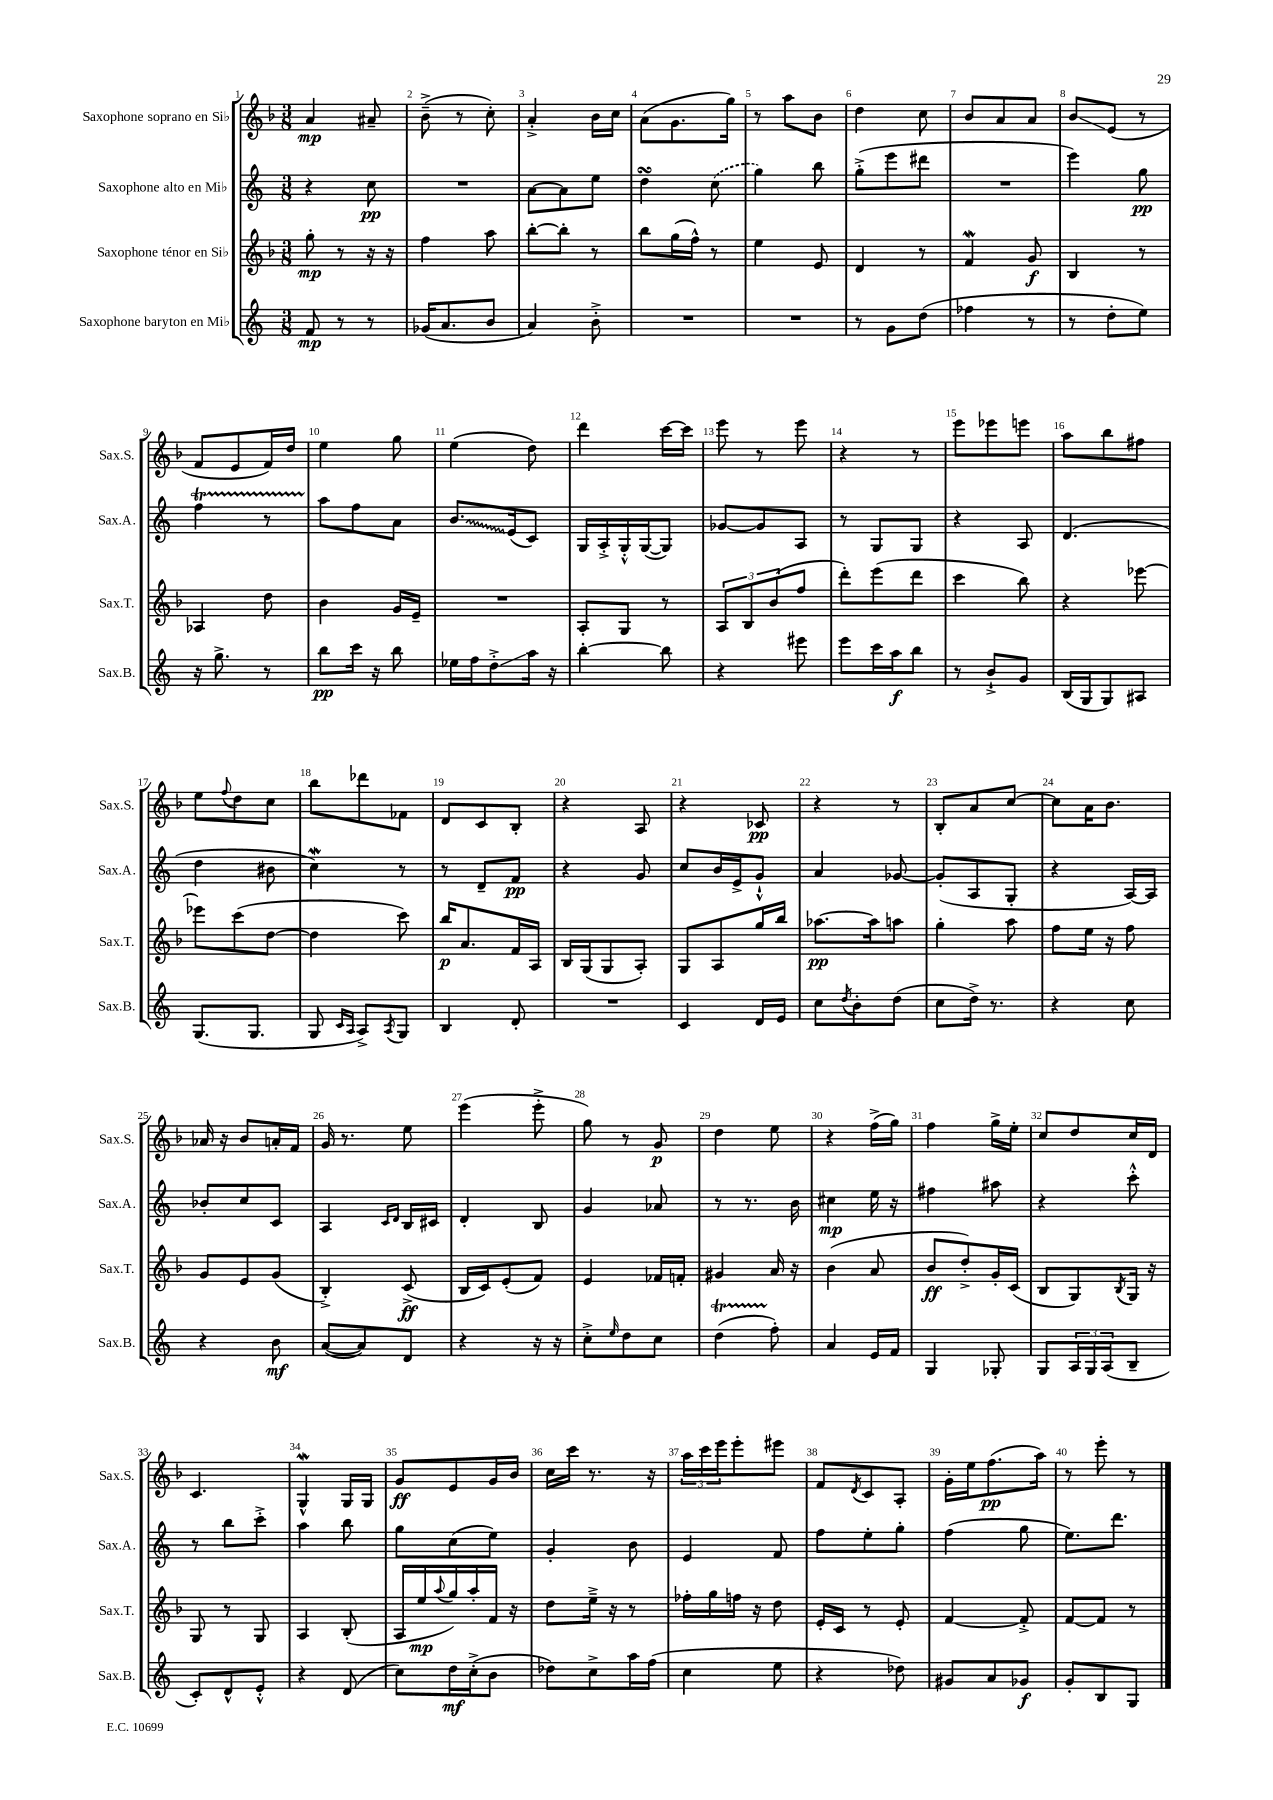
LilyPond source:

<<
\new StaffGroup <<
\new Staff = "s0" \with { instrumentName = "Saxophone soprano en Sib" shortInstrumentName = "Sax.S." } {
    \clef treble \key f \major \numericTimeSignature \time 3/8
    a'4\mp ais'8-- |
    bes'8--->( r8 c''8-.) |
    a'4-.-> bes'16 c''16 |
    a'8( g'8. g''16) |
    r8 a''8 bes'8 |
    d''4 c''8 |
    bes'8 a'8 a'8 |
    bes'8\glissando e'8( r8 |
    f'8 e'8 f'16) d''16 |
    e''4 g''8 |
    e''4( d''8) |
    d'''4 c'''16~ c'''16 |
    e'''8 r8 e'''8 |
    r4 r8 |
    e'''8 ees'''8 e'''8 |
    a''8 bes''8 fis''8 |
    e''8 \appoggiatura { f''8 } d''8 c''8 |
    bes''8 des'''8 fes'8 |
    d'8 c'8 bes8-. |
    r4 a8 |
    r4 ces'8\pp |
    r4 r8 |
    bes8-. a'8 c''8~ |
    c''8 a'16 bes'8. |
    aes'16 r16 bes'8 a'16-. f'16 |
    g'16 r8. e''8 |
    e'''4( e'''8-.-> |
    g''8) r8 g'8\p |
    d''4 e''8 |
    r4 f''16->( g''16) |
    f''4 g''16-> e''16-. |
    c''8 d''8 c''16 d'16 |
    c'4. |
    g4-^\mordent g16 g16 |
    g'8\ff e'8 g'16 bes'16 |
    c''16 c'''16 r8. r16 |
    \tuplet 3/2 { a''16 c'''16 e'''16 } e'''8-. eis'''8 |
    f'8 \acciaccatura { d'8 } c'8 a8-. |
    g'16-. e''16 f''8.\pp( a''16) |
    r8 e'''8-. r8 \bar "|." |
}
\new Staff = "s1" \with { instrumentName = "Saxophone alto en Mib" shortInstrumentName = "Sax.A." } {
    \clef treble \key c \major \numericTimeSignature \time 3/8
    r4 c''8\pp |
    R4. |
    a'8~ a'8 e''8 |
    d''4\turn \once \slurDashed c''8( |
    g''4) b''8 |
    g''8-.->( e'''8 dis'''8 |
    R4. |
    e'''4) g''8\pp |
    f''4\startTrillSpan r8 |
    a''8\stopTrillSpan f''8 a'8 |
    \once \override Glissando.style = #'zigzag b'8.\glissando e'16( c'8) |
    g16 a16-.-> g16-.-^ g16~( g8) |
    ges'8~ ges'8 a8 |
    r8 g8 g8 |
    r4 a8 |
    d'4.( |
    d''4 bis'8 |
    c''4\mordent) r8 |
    r8 d'8-- f'8\pp |
    r4 g'8 |
    c''8 b'16 e'16-> g'8-!-^ |
    a'4 ges'8~ |
    ges'8-.( a8 g8-. |
    r4 a16~) a16 |
    bes'8-. c''8 c'8 |
    a4 \grace { c'16 d'16 } b16 cis'16 |
    d'4-. b8 |
    g'4 aes'8 |
    r8 r8. b'16 |
    cis''4\mp e''16 r16 |
    fis''4 ais''8 |
    r4 c'''8-.-^ |
    r8 b''8 c'''8-.-> |
    a''4 b''8 |
    g''8 c''8( e''8) |
    g'4-. b'8 |
    e'4 f'8 |
    f''8 e''8-. g''8-. |
    f''4( g''8 |
    e''8.) d'''8. \bar "|." |
}
\new Staff = "s2" \with { instrumentName = "Saxophone ténor en Sib" shortInstrumentName = "Sax.T." } {
    \clef treble \key f \major \numericTimeSignature \time 3/8
    g''8-.\mp r8 r16 r16 |
    f''4 a''8 |
    bes''8~-. bes''8-. r8 |
    bes''8 g''16( f''16-^) r8 |
    e''4 e'8 |
    d'4 r8 |
    f'4\mordent g'8\f |
    bes4 r8 |
    aes4 d''8 |
    bes'4 g'16 e'16-- |
    R4. |
    a8-. g8 r8 |
    \tuplet 3/2 { a8 bes8 bes'8( } f''8 |
    d'''8-.) e'''8( d'''8 |
    c'''4 bes''8) |
    r4 ees'''8~ |
    ees'''8 c'''8( d''8~ |
    d''4 c'''8) |
    bes''16\p a'8. f'16 a16 |
    bes16 g16( g8 a8-.) |
    g8 a8 g''16 bes''16 |
    aes''8.~\pp aes''16 a''8 |
    g''4-. a''8 |
    f''8 e''16 r16 f''8 |
    g'8 e'8 g'8( |
    bes4-.->) c'8->\ff( |
    bes16 c'16) e'8-.( f'8) |
    e'4 fes'16 f'16-. |
    gis'4 a'16 r16 |
    bes'4( a'8 |
    bes'8\ff d''8-.->) g'16-. c'16( |
    bes8 g8) \acciaccatura { bes8 } g16 r16 |
    g8 r8 g8 |
    a4 bes8-.( |
    a16 e''16\mp \appoggiatura { a''8 } g''16) a''16-. f'16 r16 |
    d''8 e''16---> r16 r8 |
    fes''16-. g''16 f''16 r16 d''8 |
    e'16-. c'16 r8 e'8-. |
    f'4~ f'8-.-> |
    f'8~ f'8 r8 \bar "|." |
}
\new Staff = "s3" \with { instrumentName = "Saxophone baryton en Mib" shortInstrumentName = "Sax.B." } {
    \clef treble \key c \major \numericTimeSignature \time 3/8
    f'8\mp r8 r8 |
    ges'16( a'8. b'8 |
    a'4) b'8-.-> |
    R4. |
    R4. |
    r8 g'8 d''8( |
    fes''4 r8 |
    r8 d''8-. e''8) |
    r16 g''8.-> r8 |
    b''8\pp c'''16 r16 b''8 |
    ees''16 f''16 d''8-.->\glissando a''16 r16 |
    b''4~-. b''8 |
    r4 eis'''8 |
    e'''8 c'''16 a''16\f b''8 |
    r8 b'8-!-> g'8 |
    b16( g16 g8) ais8 |
    g8.( g8. |
    g8 \grace { c'16 a16 } a8->) \acciaccatura { a8 } g8 |
    b4 d'8-. |
    R4. |
    c'4 d'16 e'16 |
    c''8 \acciaccatura { d''8 } b'8-. d''8( |
    c''8 d''16->) r8. |
    r4 c''8 |
    r4 b'8\mf |
    a'8~( a'8) d'8 |
    r4 r16 r16 |
    c''8-.-> \grace { e''16 } d''8 c''8 |
    d''4\startTrillSpan( f''8-.\stopTrillSpan) |
    a'4 e'16 f'16 |
    g4 ges8-. |
    g8 \tuplet 3/2 { a16 g16 a16( } b8-- |
    c'8-.) d'8-^ e'8-.-^ |
    r4 d'8( |
    c''8) d''16\mf c''16-.->( b'8 |
    des''8) c''8-> a''16 f''16( |
    c''4 e''8 |
    r4 des''8) |
    gis'8 a'8 ges'8\f |
    g'8-. b8 g8 \bar "|." |
}
>>
>>
\layout { \context { \Score \override BarNumber.break-visibility = ##(#f #t #t) barNumberVisibility = #all-bar-numbers-visible } }
